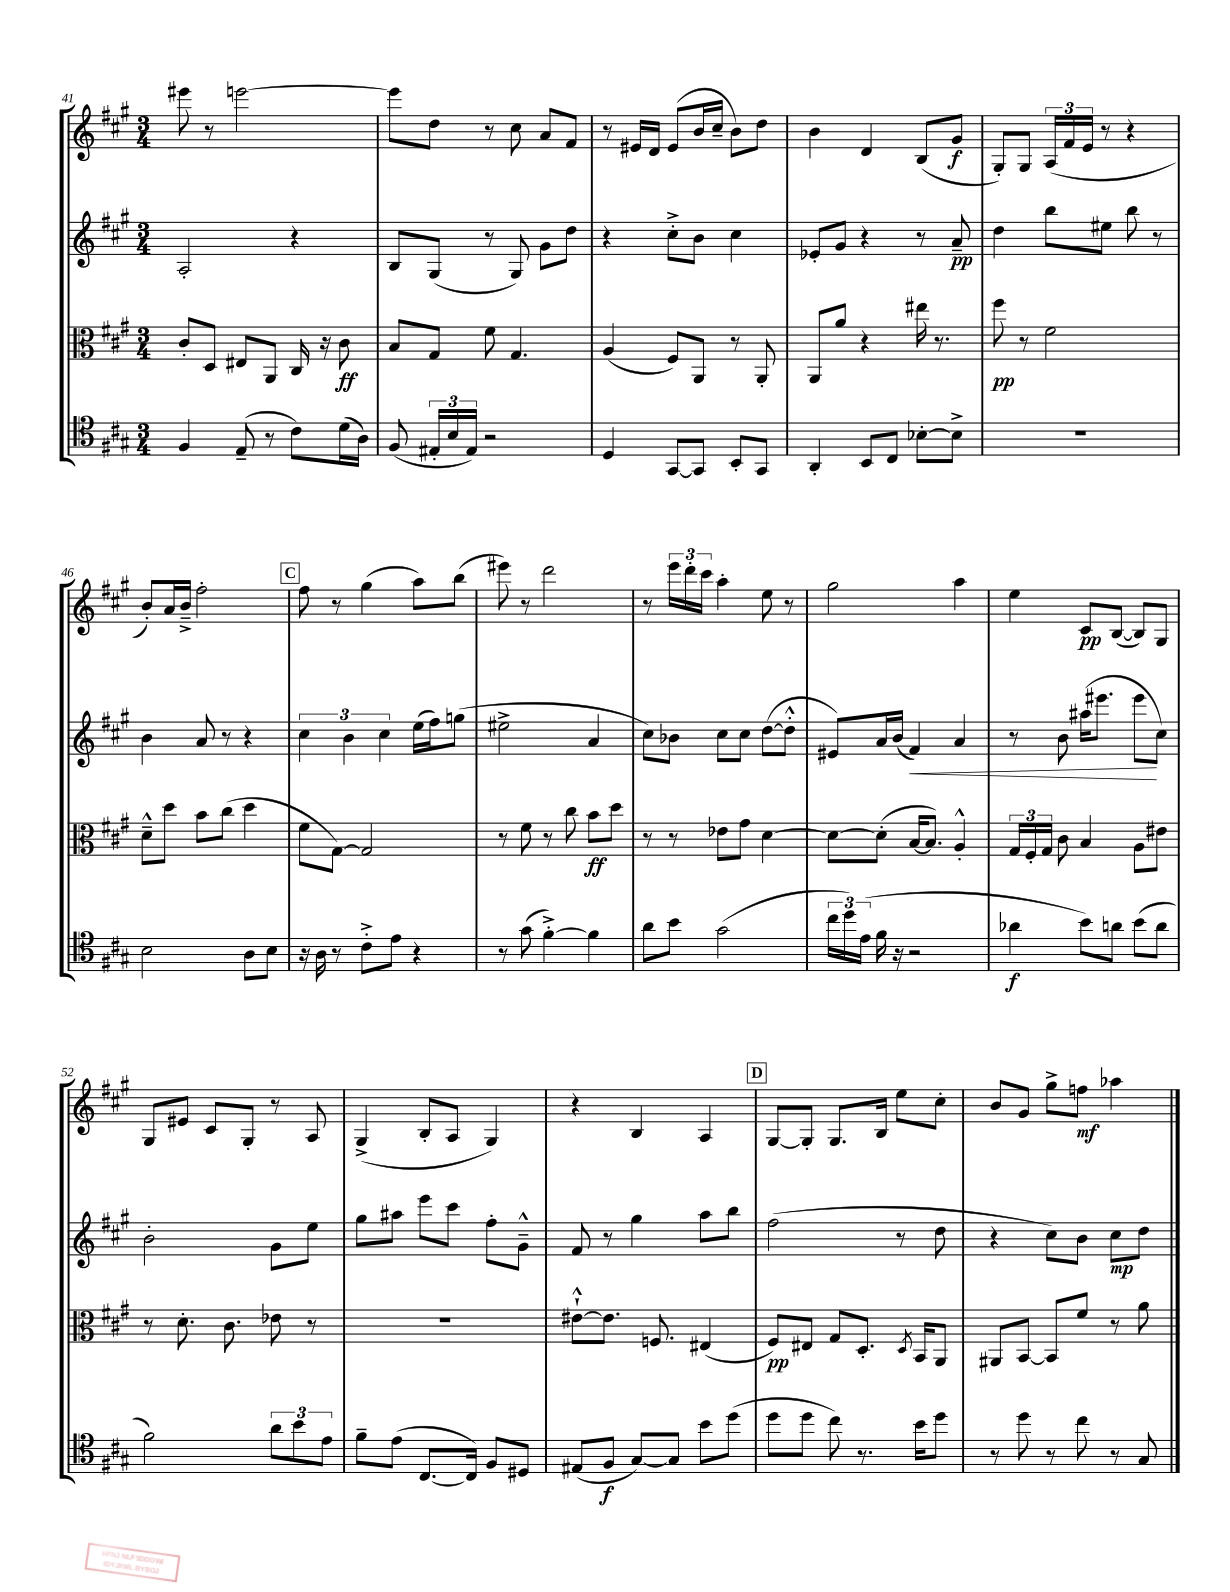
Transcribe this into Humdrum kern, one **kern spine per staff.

**kern	**kern	**kern	**kern
*staff4	*staff3	*staff2	*staff1
*clefC4	*clefC3	*clefG2	*clefG2
*k[f#c#g#]	*k[f#c#g#]	*k[f#c#g#]	*k[f#c#g#]
*M3/4	*M3/4	*M3/4	*M3/4
4F#	8c#'	2A'	8eee#
.	8D	.	8r
(8E~	8E#	.	[2eee
8r	8AA	.	.
8c#)	16C#	4r	.
.	16r	.	.
(16d	8c#	.	.
16A)	.	.	.
=	=	=	=
(8F#	8B	8B	8eee]
24E#'	8G#	(8G#	8dd
24B	.	.	.
24E#)	.	.	.
2r	8f#	8r	8r
.	4.G#	8G#)	8cc#
.	.	8g#	8a
.	.	8dd	8f#
=	=	=	=
4D	(4A	4r	8r
.	.	.	16e#
.	.	.	16d
[8GG#	8F#)	8cc#'^	(8e#
8GG#]	8AA	8b	16b
.	.	.	16cc#~
8BB'	8r	4cc#	8b)
8GG#	8AA'	.	8dd
=	=	=	=
4AA'	8AA	8e-'	4b
.	8a	8g#	.
8BB	4r	4r	4d
8C#	.	.	.
[8B-'	16ee#	8r	(8B
.	8.r	.	.
8B-^]	.	8a~	8g#
=	=	=	=
2.r	8ff#	4dd	8G#')
.	8r	.	8G#
.	2f#	8bb	(24A
.	.	.	24f#
.	.	.	24e
.	.	8ee#	8r
.	.	8bb	4r
.	.	8r	.
=	=	=	=
2B	8d~^^	4b	8b')
.	8dd	.	16a
.	.	.	16b~^
.	8b	8a	2ff#'
.	(8cc#	8r	.
8A	4dd	4r	.
8B	.	.	.
=	=	=	=
16r	8f#	6cc#	8ff#
16A	.	.	.
8r	[8G#)	.	8r
.	.	6b	.
8c#'^	2G#]	.	(4gg#
.	.	6cc#	.
8e	.	.	.
4r	.	(16ee	8aa)
.	.	16ff#)	.
.	.	(8gg	(8bb
=	=	=	=
8r	8r	2ee#^	8eee#)
(8g#	8f#	.	8r
[4f#'^)	8r	.	2ddd
.	8cc#	.	.
4f#]	8b	4a	.
.	8dd	.	.
=	=	=	=
8a	8r	8cc#)	8r
8b	8r	8b-	24eee
.	.	.	24ddd'
.	.	.	24ccc#
(2g#	8e-	8cc#	4aa'
.	8g#	8cc#	.
.	[4d	([8dd	8ee
.	.	8dd'^^]	8r
=	=	=	=
24cc#	8d_	8e#)	2gg#
24dd)	.	.	.
(24e	.	.	.
16f#	(8d']	16a	.
16r	.	(16b	.
2r	[16B	4f#)	.
.	8.B])	.	.
.	4A'^^	4a	4aa
=	=	=	=
4a-	24G#	8r	4ee
.	24F#'	.	.
.	24G#	.	.
.	8c#	8b	.
8b)	4B	(16aa#	8c#
.	.	8.eee#	.
8a	.	.	([8B
(8b	8A	8eee#	8B])
8a	8e#	8cc#)	8G#
=	=	=	=
2f#)	8r	2b'	8G#
.	8.d'	.	8e#
.	.	.	8c#
.	8.c#	.	.
.	.	.	8G#'
12a	8e-	8g#	8r
12b	.	.	.
.	8r	8ee	8A
12e	.	.	.
=	=	=	=
8f#~	2.r	8gg#	(4G#^
(8e	.	8aa#	.
[8.C#	.	8eee	8B'
.	.	8ccc#	8A
16C#])	.	.	.
8F#	.	8ff#'	4G#)
8D#	.	8g#~^^	.
=	=	=	=
(8E#	[8e#`^^	8f#	4r
8F#	8.e#]	8r	.
[8G#)	.	4gg#	4B
.	8.F	.	.
8G#]	.	.	.
8b	(4E#	8aa	4A
(8dd	.	8bb	.
=	=	=	=
8dd	8F#)	(2ff#	[8G#
8dd	8E#	.	8G#']
8cc#)	8G#	.	8.G#
8.r	8.D'	.	.
.	.	.	16B
.	.	8r	8ee
.	8qD	.	.
16b	16BB	.	.
8dd	8AA	8dd	8cc#'
=	=	=	=
8r	8AA#	4r	8b
8dd	[8BB	.	8g#
8r	8BB]	8cc#)	8gg#^
8cc#	8f#	8b	8ff
8r	8r	8cc#	4aa-
8G#	8a	8dd	.
==	==	==	==
*-	*-	*-	*-
